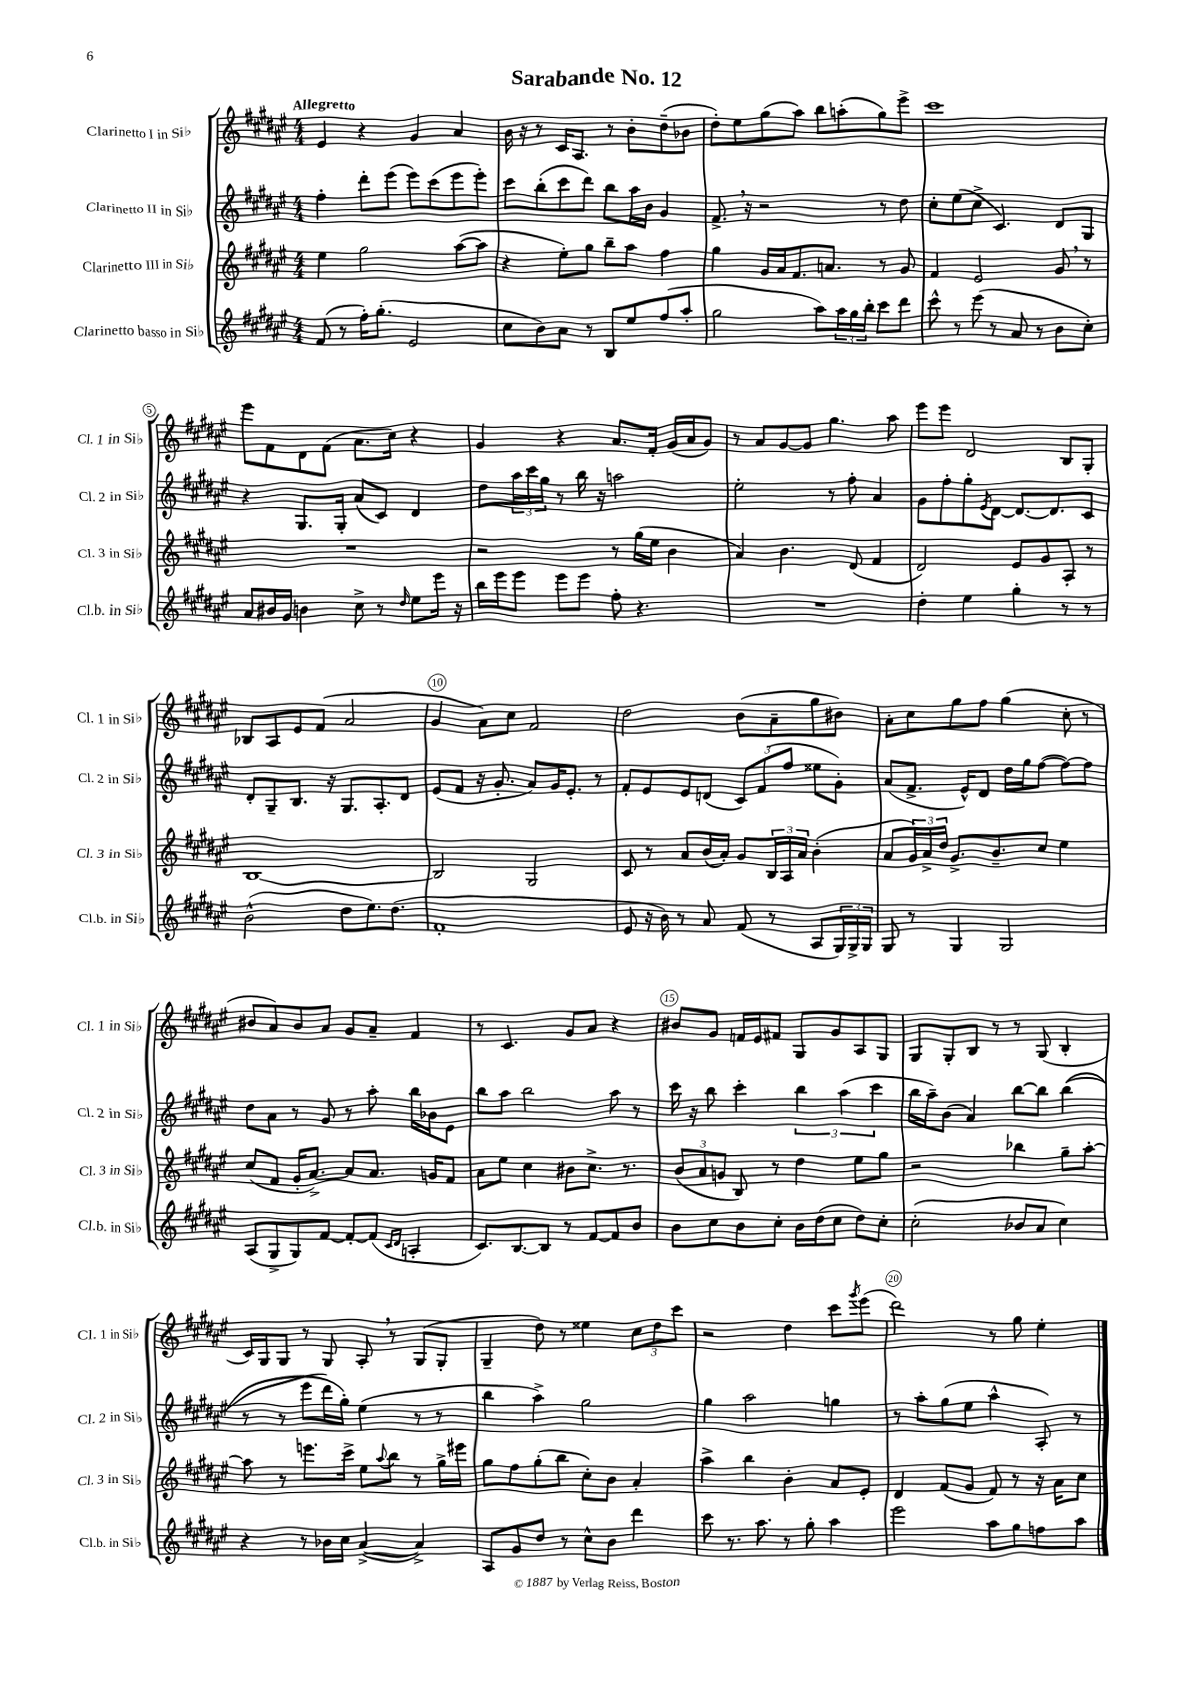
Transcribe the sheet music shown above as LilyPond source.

\header { title = "Sarabande No. 12" }
<<
\new StaffGroup <<
\new Staff = "s0" \with { instrumentName = "Clarinetto I in Sib" shortInstrumentName = "Cl. 1 in Sib" } {
    \clef treble \key fis \major \numericTimeSignature \time 4/4 \tempo "Allegretto"
    eis'4 r4 gis'4 ais'4 |
    b'16 r16 r8 cis'16 ais8. r8 b'8-. dis''8--( bes'8 |
    dis''8-.) eis''8 gis''8( ais''8) b''8 a''8-.( gis''8) eis'''8-> |
    cis'''1 |
    eis'''8 fis'8 dis'8 fis'8( ais'8. cis''16) r4 |
    gis'4 r4 ais'8. fis'16-. gis'16( ais'16 gis'8) |
    r8 ais'8 gis'8~ gis'8 gis''4. ais''8 |
    eis'''8 eis'''8 dis'2 b8 gis8-. |
    bes8 ais8 eis'8 fis'8( ais'2 |
    gis'4 ais'8) cis''8 fis'2 |
    dis''2 b'8( ais'8-- gis''8 bis'8) |
    ais'8-. cis''8 gis''8 fis''8 gis''4( cis''8-. r8 |
    bis'8 ais'8) bis'8 ais'8 gis'8 ais'8-- fis'4 |
    r8 cis'4. gis'8 ais'8 r4 |
    bis'8 gis'8 f'16 eis'16 fis'8 gis8 gis'8 ais8 gis8 |
    gis8 gis8-. b8 r8 r8 gis8( b4-. |
    cis'16) gis16 gis8 r8 gis8 ais8-. \breathe r8 gis8( gis8-. |
    gis4-- dis''8) r8 eisis''4 \tuplet 3/2 { cis''8 dis''8 cis'''8 } |
    r2 dis''4 cis'''8 \acciaccatura { gis'''8 } eis'''8( |
    dis'''2) r8 gis''8 eis''4-. \bar "|." |
}
\new Staff = "s1" \with { instrumentName = "Clarinetto II in Sib" shortInstrumentName = "Cl. 2 in Sib" } {
    \clef treble \key fis \major \numericTimeSignature \time 4/4
    fis''4-. dis'''8-. eis'''8( eis'''8) cis'''8( eis'''8 eis'''8-.) |
    cis'''8 b''8-.( cis'''8 dis'''8) b''8 ais''16 b'16 gis'4 |
    fis'8.-> \breathe r16 r2 r8 dis''8 |
    cis''8-. eis''8( cis''8-> cis'4.) dis'8 gis8 |
    r4 gis8. gis16-. ais'8( cis'8) dis'4 |
    dis''8 \tuplet 3/2 { ais''16 cis'''16 gis''16 } r8 b''16 r16 a''2 |
    eis''2-. r8 fis''8-. ais'4 |
    gis'8 fis''8-. gis''8-. \acciaccatura { eis'8 } dis'8~ dis'8.~ dis'8. cis'8 |
    dis'8-. gis8-- b8. r16 gis8. ais8.-. dis'8 |
    eis'8( fis'8 r16 gis'8.-. ais'8) gis'16 eis'8.-. r8 |
    fis'8-. eis'8 eis'8 d'8( \tuplet 3/2 { cis'8) fis'8( fis''8 } eisis''8 gis'8-.) |
    ais'8( fis'8.-> eis'16-^) dis'8 dis''16 gis''16 fis''8~( fis''8~) fis''8 |
    dis''8 ais'8 r8 gis'8 r8 ais''8-. b''16 bes'16 eis'8 |
    b''8 ais''8 b''2 ais''8 r8 |
    cis'''16 r16 b''8 cis'''4-. \tuplet 3/2 { b''4 ais''4( cis'''4 } |
    b''16 ais''16--) b'8( ais'4) b''8~ b''8 b''4(\( |
    r8 r8 eis'''8 dis'''16) gis''16-.\) eis''4( r8 r8 |
    b''4 ais''4->) gis''2 |
    gis''4 ais''2 g''4 |
    r8 ais''8-. gis''8( eis''8 ais''4-^ ais8-.) r8 \bar "|." |
}
\new Staff = "s2" \with { instrumentName = "Clarinetto III in Sib" shortInstrumentName = "Cl. 3 in Sib" } {
    \clef treble \key fis \major \numericTimeSignature \time 4/4
    eis''4 gis''2 ais''8~( ais''8 |
    r4 eis''8-.) gis''8 b''8-- ais''8 fis''4 |
    gis''4 gis'16 ais'16 fis'8. a'8. r8 gis'8 |
    fis'4 eis'2 gis'8 \breathe r8 |
    R1 |
    r2 r8 gis''16( eis''16 b'4 |
    ais'4) b'4. dis'8( fis'4 |
    dis'2) eis'8 gis'8 ais8-. r8 |
    b1~ |
    b2 gis2 |
    cis'8 r8 ais'8 b'16( ais'16-.) gis'8 \tuplet 3/2 { b16 ais16 ais'16 } b'4-.( |
    ais'8 \tuplet 3/2 { gis'16) ais'16-> dis''16 } gis'8.-> b'8.-- cis''8 eis''4 |
    cis''8( fis'8 gis'16-. ais'8.~->) ais'8 ais'8. g'16 fis'8 |
    ais'8 eis''8 cis''4 bis'8 cis''8.-> r8. |
    \tuplet 3/2 { b'8( ais'8 g'8 } b8) r8 dis''4 eis''8 gis''8 |
    r2 bes''4 gis''8-- ais''8~-. |
    ais''8 r8 e'''8. cis'''16-> eis''8 \appoggiatura { ais''8 } b''8 r8 gis''16-> eis'''16 |
    gis''8 fis''8 gis''8-.( b''8 cis''8-.) b'8 ais'4-. |
    ais''4-> b''4 b'4-. ais'8 eis'8-. |
    dis'4 fis'8( gis'8 fis'8) r8 r16 ais'16 cis''8 \bar "|." |
}
\new Staff = "s3" \with { instrumentName = "Clarinetto basso in Sib" shortInstrumentName = "Cl.b. in Sib" } {
    \clef treble \key fis \major \numericTimeSignature \time 4/4
    fis'8( r8 fis''16-.) gis''8.-.( eis'2 |
    cis''8 b'8) ais'8 r8 b8 eis''8 fis''8( ais''8-. |
    gis''2 ais''8) \tuplet 3/2 { ais''16 gis''16 b''16-. } cis'''8 dis'''8 |
    cis'''8-^ r8 eis'''8( r8 ais'8 r8 b'8 cis''8-.) |
    ais'8 bis'16 gis'16 b'4 cis''8-> r8 \grace { dis''16 } eis''8 eis'''16 r16 |
    b''16 eis'''16 eis'''8 eis'''8 eis'''8 fis''8-. r4. |
    R1 |
    dis''4-. eis''4 gis''4-. r8 r8 |
    b'2-^( dis''8 eis''8.) dis''8.( |
    fis'1-. |
    eis'8 r16 b'16) r8 ais'8 fis'8( r8 ais8 \tuplet 3/2 { gis16) gis16-> gis16 } |
    gis8 r8 gis4 gis2 |
    ais8( gis8-> gis8) fis'8~ fis'8~-. fis'8( \grace { cis'16 dis'16 } a4-. |
    cis'8.) b8.~ b8 r8 fis'8~ fis'8 b'8 |
    b'8 cis''8 b'8 cis''8-. b'16 dis''16( cis''8 dis''8) cis''8-. |
    cis''2-.( bes'8 ais'8 cis''4) |
    r4 r8 bes'16 cis''16 ais'4~->( ais'4->) |
    ais8 gis'8 dis''8 r8 cis''8-^ b'8 dis'''4 |
    cis'''8 r8. ais''8. r8 gis''8-. ais''4 |
    eis'''2 ais''8 gis''8 f''8 ais''8 \bar "|." |
}
>>
>>
\layout { \context { \Score \override BarNumber.break-visibility = ##(#f #t #t) barNumberVisibility = #(every-nth-bar-number-visible 5) \override BarNumber.stencil = #(make-stencil-circler 0.1 0.3 ly:text-interface::print) } }
